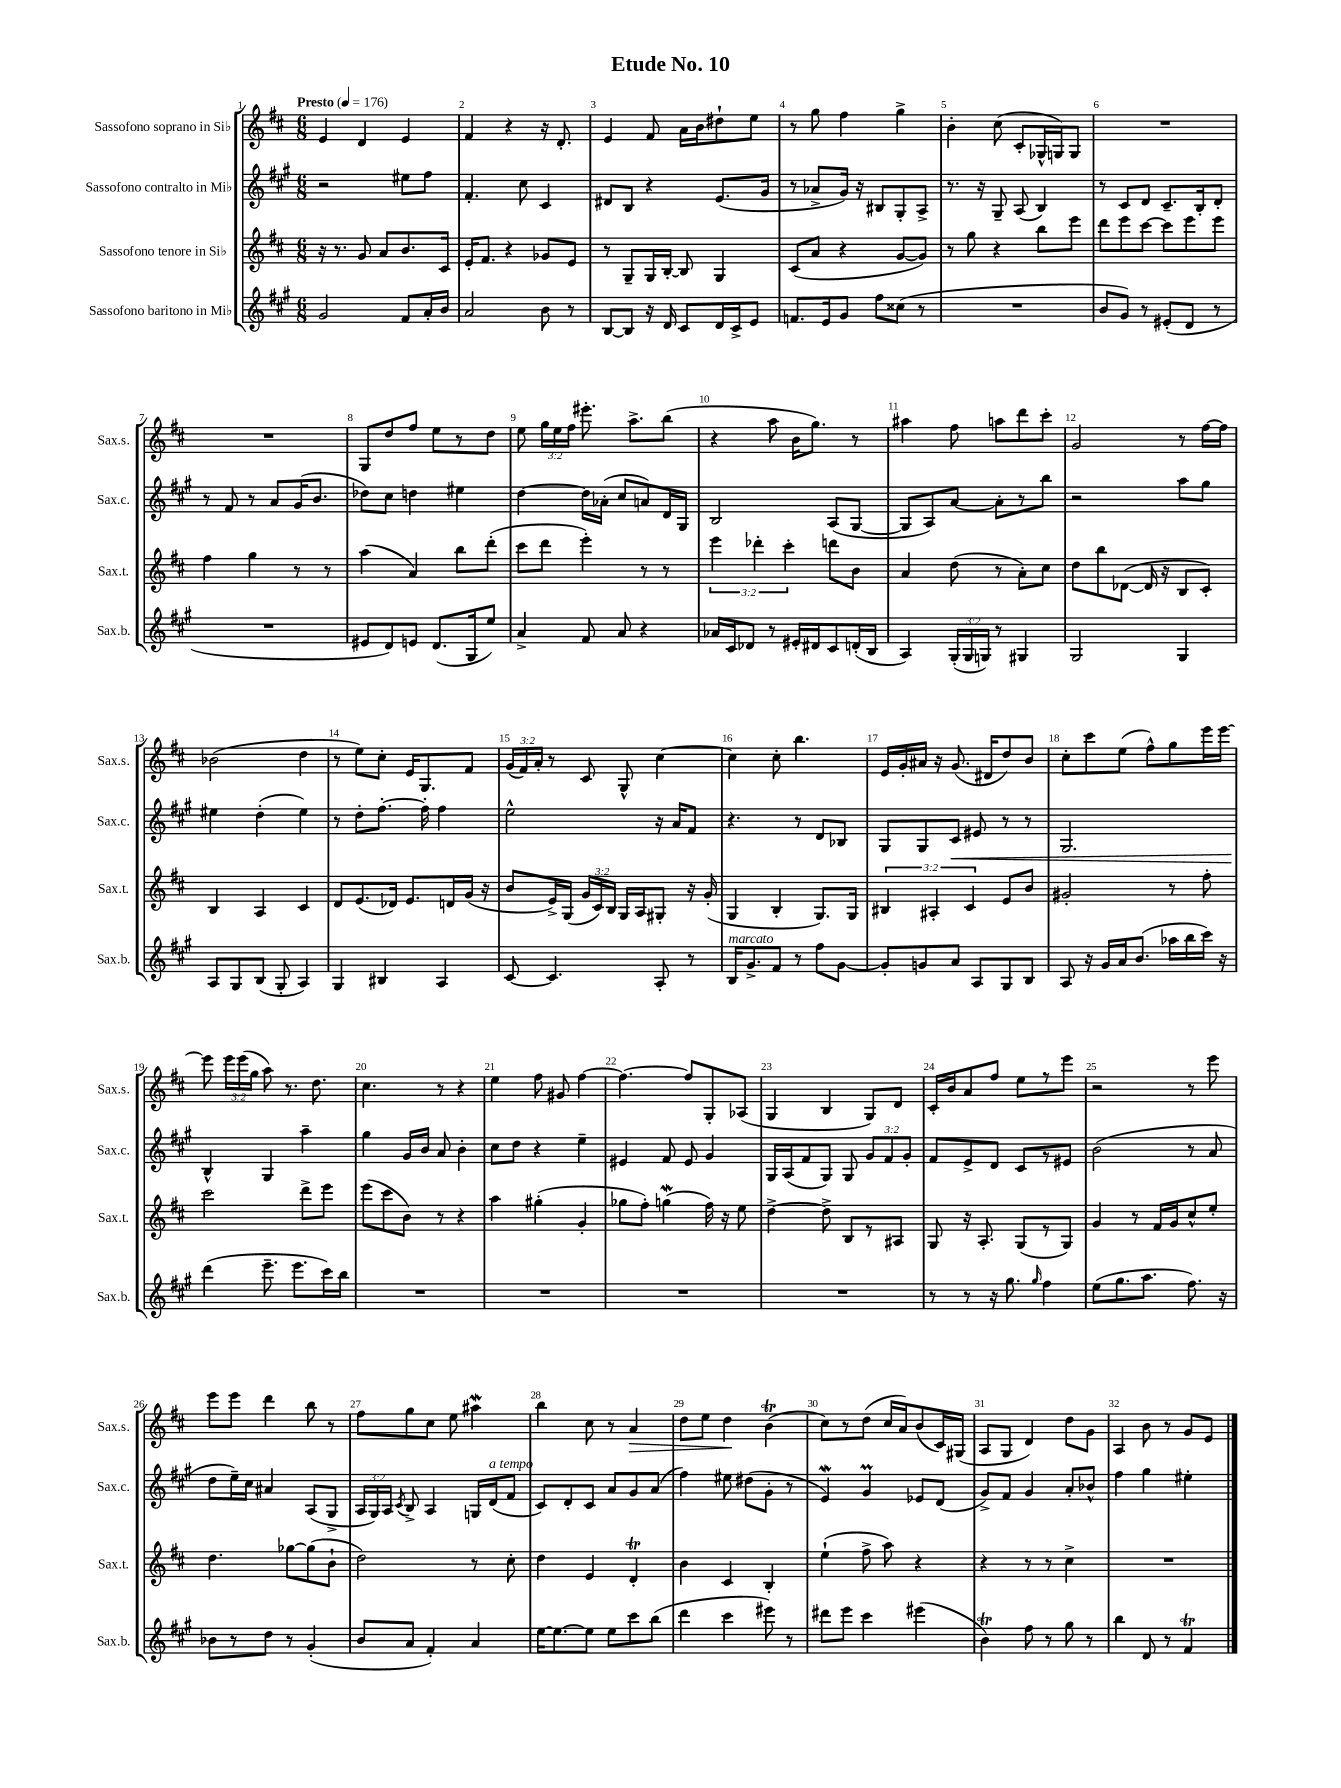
\header { title = "Etude No. 10" }
<<
\new StaffGroup <<
\new Staff = "s0" \with { instrumentName = "Sassofono soprano in Sib" shortInstrumentName = "Sax.s." } {
    \clef treble \key d \major \numericTimeSignature \time 6/8 \override Staff.TupletNumber.text = #tuplet-number::calc-fraction-text \tempo "Presto" 4 = 176
    \autoBeamOff e'4 d'4 e'4 |
    fis'4 r4 r16 d'8.-. |
    e'4 fis'8 a'16[ b'16 dis''8-! e''8] |
    r8 g''8 fis''4 g''4-> |
    b'4-. cis''8( cis'8[-. ges16-^ g16) g8] |
    R2. |
    R2. |
    g8[ d''8 fis''8] e''8[ r8 d''8] |
    e''8 \tuplet 3/2 { g''16[ e''16 fis''16] } eis'''8.-. a''8.[-> b''8]( |
    r4 a''8 b'16[ g''8.]) r8 |
    ais''4 fis''8 a''8[ d'''8 cis'''8]-. |
    g'2 r8 fis''16[~ fis''16] |
    bes'2( d''4 |
    r8 e''8[) cis''8]-. e'16[ g8. fis'8] |
    \tuplet 3/2 { g'16[( fis'16) a'16]-. } r8 cis'8 g8-^ cis''4~ |
    cis''4 cis''8-. b''4. |
    e'16[ g'16-. ais'16] r16 g'8.( dis'16[ d''8) b'8] |
    cis''8[-. cis'''8 e''8]( fis''8[-^) g''8 e'''16 e'''16]~ |
    e'''8 \tuplet 3/2 { e'''16[ e'''16( g''16] } a''8) r8. d''8. |
    cis''4. r8 r4 |
    e''4 fis''8 gis'8 fis''4~ |
    fis''4.~ fis''8[ g8-. aes8]( |
    g4 b4 g8[) d'8] |
    cis'16[-. b'16 a'8 fis''8] e''8[ r8 e'''8] |
    r2 r8 e'''8 |
    e'''8[ e'''8] d'''4 b''8 r8 |
    fis''8[ g''8 cis''8] e''8 ais''4\mordent |
    b''4 cis''8 r8 a'4\> |
    d''8[ e''8] d''4\! b'4\trill( |
    cis''8[) r8 d''8]( cis''16[ a'16) b'8( cis'16) gis16]( |
    a8[ g8] d'4) d''8[ g'8] |
    a4 b'8 r8 g'8[ e'8] \bar "|." |
}
\new Staff = "s1" \with { instrumentName = "Sassofono contralto in Mib" shortInstrumentName = "Sax.c." } {
    \clef treble \key a \major \numericTimeSignature \time 6/8 \override Staff.TupletNumber.text = #tuplet-number::calc-fraction-text
    \autoBeamOff r2 eis''8[ fis''8] |
    fis'4.-. cis''8 cis'4 |
    dis'8[ b8] r4 e'8.[( gis'16] |
    r8 aes'8[-> gis'16]) r16 bis8[ gis8-. a8]-> |
    r8. r16 gis8-- a8( b4) |
    r8 cis'8[ d'8] cis'8.[-- b16-. d'8]-. |
    r8 fis'8 r8 a'8[ gis'16( b'8.] |
    des''8[) cis''8] d''4 eis''4 |
    d''4~ d''16[ aes'16]-.( cis''8[ a'8) d'16 gis16] |
    b2 a8[( gis8]~ |
    gis8[ a8) a'8]~ a'8[-. r8 b''8] |
    r2 a''8[ gis''8] |
    eis''4 d''4-.( eis''4) |
    r8 d''8[-. fis''8.]~-. fis''16-. fis''4 |
    e''2-^ r16 a'16[ fis'8] |
    r4. r8 d'8[ bes8] |
    gis8[ gis8 cis'8]\< eis'8 r8 r8 |
    gis2. |
    b4-^\! gis4 a''4-- |
    gis''4 gis'16[ b'16] a'8 b'4-. |
    cis''8[ d''8] r4 e''4-- |
    eis'4 fis'8 eis'8 gis'4 |
    gis16[ a16( fis'8 gis8]) gis8 \tuplet 3/2 { gis'8[ fis'8 gis'8]-. } |
    fis'8[ e'8-> d'8] cis'8[ r8 eis'8] |
    b'2( r8 a'8 |
    d''8[ e''16--) cis''16] ais'4 a8[( gis8]-> |
    \tuplet 3/2 { a16[ gis16) a16] } \acciaccatura { cis'8 } b8-> a4 g16[ d'16^\markup { \italic "a tempo" }( fis'8] |
    cis'8[) d'8-. cis'8] a'8[ gis'8 a'8]( |
    fis''4) eis''8 dis''8[( gis'8]-. r8 |
    e'4\mordent) gis'4\prall ees'8[ d'8]( |
    gis'8[->) fis'8] gis'4 a'8[-. bes'8]-^ |
    fis''4 gis''4 eis''4-. \bar "|." |
}
\new Staff = "s2" \with { instrumentName = "Sassofono tenore in Sib" shortInstrumentName = "Sax.t." } {
    \clef treble \key d \major \numericTimeSignature \time 6/8 \override Staff.TupletNumber.text = #tuplet-number::calc-fraction-text
    \autoBeamOff r16 r8. g'8 a'8[ b'8. cis'16] |
    e'16[-. fis'8.] r4 ges'8[ e'8] |
    r8 g8[-- g16 b16]~-. b8 g4 |
    cis'8[( a'8] r4 g'8[~ g'8]) |
    r8 g''8 r4 b''8[ e'''8] |
    d'''8[ e'''8 cis'''8]~ cis'''8[ e'''8 e'''8] |
    fis''4 g''4 r8 r8 |
    a''4( a'4) b''8[ d'''8]-.( |
    cis'''8[ d'''8] e'''4-.) r8 r8 |
    \tuplet 3/2 { e'''4 des'''4-. cis'''4-. } d'''8[ b'8] |
    a'4 d''8( r8 a'8[-.) cis''8] |
    d''8[ b''8 des'8]~( des'16 r16 b8[ cis'8]-.) |
    b4 a4 cis'4 |
    d'8[ e'8.( des'16]) e'8.[ d'16 g'16]( r16 |
    b'8[ e'16->) g16]( \tuplet 3/2 { g'16[ cis'16) b16] } g16[ a16 gis8]-. r16 g'16-.( |
    g4 b4-. g8.[) g16] |
    \tuplet 3/2 { bis4 ais4-. cis'4 } e'8[ b'8] |
    gis'2-. r8 fis''8-. |
    cis'''2 d'''8[-> e'''8] |
    e'''8[( cis'''8 b'8]) r8 r4 |
    a''4 gis''4-.( g'4-. |
    ges''8[ fis''8]-.) g''4\mordent( fis''16) r16 e''8 |
    d''4~-> d''8-> b8[ r8 ais8] |
    g8 r16 a8.-. g8[( r8 g8]) |
    g'4 r8 fis'16[ g'16 cis''8-^ e''8]-. |
    d''4. ges''8[~ ges''8( b'8]-! |
    d''2) r8 cis''8-. |
    d''4 e'4 d'4-.\trill |
    b'4 cis'4 b4-. |
    e''4-!( fis''8-> a''8) r4 |
    r4 r8 r8 cis''4-> |
    R2. \bar "|." |
}
\new Staff = "s3" \with { instrumentName = "Sassofono baritono in Mib" shortInstrumentName = "Sax.b." } {
    \clef treble \key a \major \numericTimeSignature \time 6/8 \override Staff.TupletNumber.text = #tuplet-number::calc-fraction-text
    \autoBeamOff gis'2 fis'8[ a'16-. b'16] |
    a'2 b'8 r8 |
    b8[~ b8] r16 d'16 cis'8[ d'16 cis'16-> e'8] |
    f'8.[ e'16 gis'8] fis''8[ cisis''8]( r8 |
    R2. |
    b'8[ gis'8]) r8 eis'8[-.( d'8] r8 |
    R2. |
    eis'8[ d'8) e'8] d'8.[( gis16 e''8]) |
    a'4-> fis'8 a'8 r4 |
    aes'16[ cis'16 des'8] r8 eis'16[-. dis'16 cis'8 d'16-.( b16] |
    a4) \tuplet 3/2 { gis16[-.( gis16 g16]) } r8 gis4 |
    gis2 gis4 |
    a8[ gis8 b8]( gis8-. a4) |
    gis4 bis4 a4 |
    cis'8~ cis'4. a8-. r8 |
    b16[^\markup { \italic "marcato" } gis'8.-> fis'8] r8 fis''8[ gis'8]~ |
    gis'8[-. g'8 a'8] a8[ gis8 b8] |
    a8 r16 gis'16[ a'16 b'8.]( aes''16[ b''16 cis'''16]) r16 |
    d'''4( e'''8.-- e'''8.[ cis'''16) b''16] |
    R2. |
    R2. |
    R2. |
    R2. |
    r8 r8 r16 gis''8. \grace { gis''16 } fis''4 |
    e''8[( gis''8. a''8.] fis''8.) r16 |
    bes'8[ r8 d''8] r8 gis'4-.( |
    b'8[ a'8] fis'4-.) a'4 |
    e''16[~ e''8.~ e''8] e''8[ cis'''8 b''8]( |
    d'''4 cis'''4 eis'''8) r8 |
    dis'''8[ e'''8] cis'''4 eis'''4( |
    b'4\trill) fis''8 r8 gis''8 r8 |
    b''4 d'8 r8 fis'4\trill \bar "|." |
}
>>
>>
\layout { \context { \Score \override BarNumber.break-visibility = ##(#f #t #t) barNumberVisibility = #all-bar-numbers-visible } }
